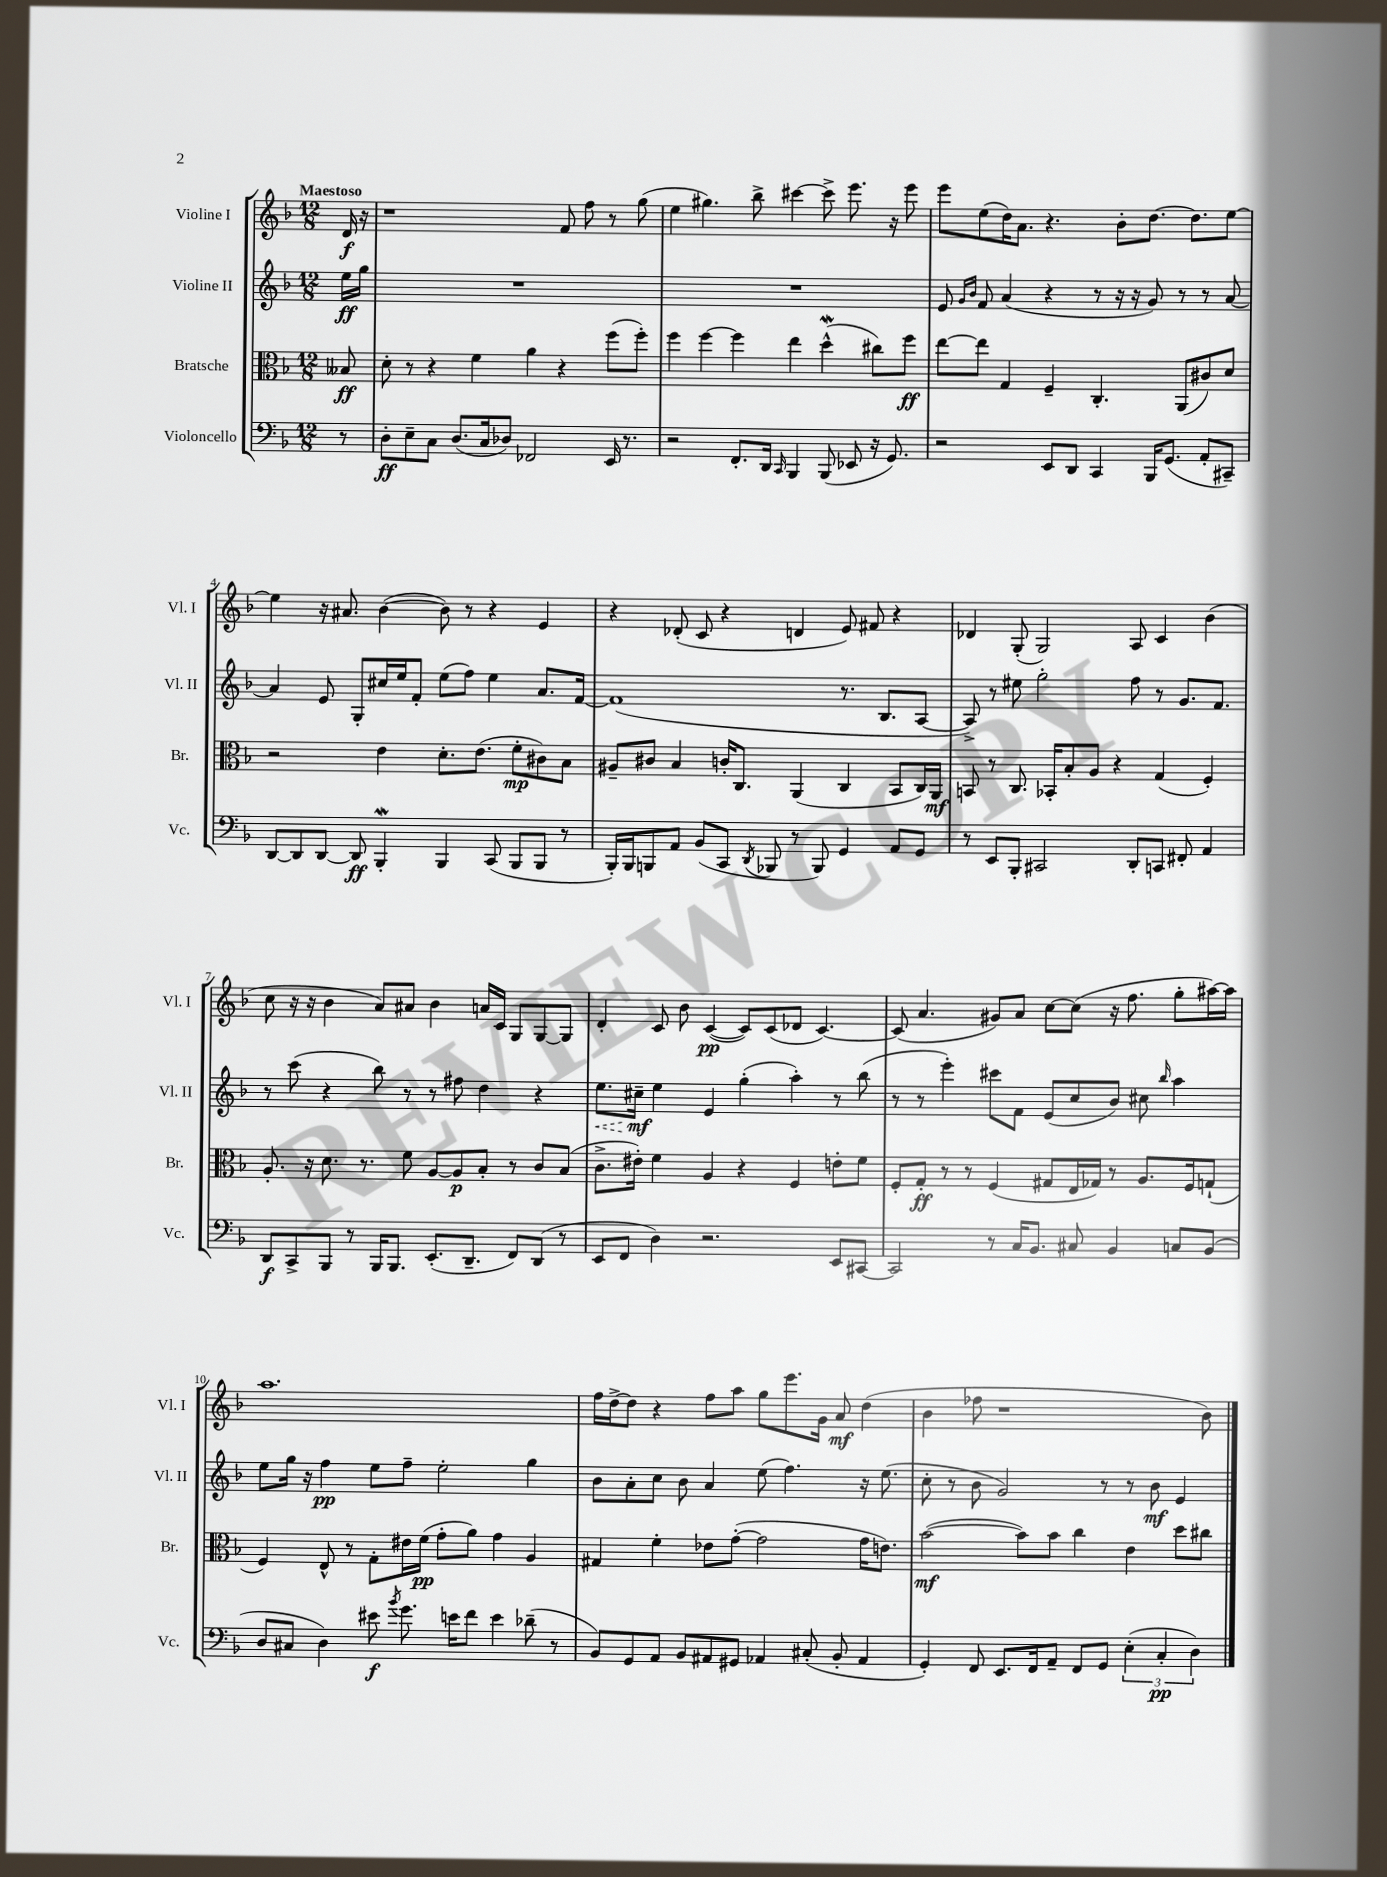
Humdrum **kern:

**kern	**kern	**kern	**kern
*staff4	*staff3	*staff2	*staff1
*clefF4	*clefC3	*clefG2	*clefG2
*k[b-]	*k[b-]	*k[b-]	*k[b-]
*M12/8	*M12/8	*M12/8	*M12/8
8r	8B--	16ee	16d
.	.	16gg	16r
=	=	=	=
8D'	8d'	1.r	1r
8E~	8r	.	.
8C	4r	.	.
(8.D	.	.	.
.	4f	.	.
16C	.	.	.
8D-)	.	.	.
2FF-	4a	.	.
.	4r	.	8f
.	.	.	8ff
16EE	(8ff	.	8r
8.r	.	.	.
.	8ff')	.	(8gg
=	=	=	=
2r	4ff	1.r	4ee
.	[4ff	.	4.gg#)
8.FF'	4ff]	.	.
.	.	.	8bb-^
16DD	.	.	.
16qqCC	.	.	.
4BBB-	4ee	.	[4ccc#
(8BBB-	(4dd^^	.	8ccc#^]
8EE-	.	.	8.eee
16r	8cc#)	.	.
8.GG)	.	.	16r
.	8ff	.	8eee
=	=	=	=
2r	[8ee	8e	8eee
.	.	16qqg	.
.	.	16qqb-	.
.	8ee]	8f	(8ee
.	4G	(4a	16dd)
.	.	.	8.a
8EE	4F~	4r	4.r
8DD	.	.	.
4CC	4.C'	8r	.
.	.	16r	8b-'
.	.	16r	.
16BBB-	.	8g)	[8.dd
(8.GG	.	.	.
.	(8AA	8r	.
.	.	.	8.dd]
8AA'	8c#)	8r	.
8CC#~)	8d	[8a	[8ee
=	=	=	=
[8DD	2r	4a]	4ee]
8DD]	.	.	.
[8DD	.	8e	16r
.	.	.	8.a#
8DD]	.	8G'	.
4BBB-'	4e	16cc#	([4b-
.	.	16ee	.
.	.	8f'	.
4BBB-	8.d'	(8ee	8b-])
.	.	8ff)	8r
.	(8.e	.	.
(8CC	.	4ee	4r
8BBB-	8f'	.	.
8BBB-	8c#)	8.a	4e
8r	8B-	.	.
.	.	[16f	.
=	=	=	=
16BBB-')	8A#~	(1f]	4r
16BBB-	.	.	.
8BBB	8c#	.	.
8AA	4B-	.	(8d-'
(8BB-	.	.	8c
8CC	16c'	.	4r
.	8.C	.	.
8qDD	.	.	.
8BBB-	.	.	.
8r	(4AA	.	4d
8BBB-)	.	.	.
4GG	4C	8.r	8e)
.	.	.	8f#
.	.	8.B-	.
8AA	8BB-	.	4r
8GG	16C)	[8A	.
.	16AA	.	.
=	=	=	=
8r	8BB	8A^])	4d-
8EE	8r	8r	.
8BBB-'	8.C	8ee#	(8G'
2CC#	.	2gg'	2G)
.	16BB-'	.	.
.	8B-'	.	.
.	8A	.	.
.	4r	.	.
8DD'	.	8ff	8A
8CC	(4G	8r	4c
8FF#'	.	8.g	.
4AA	4F')	.	(4b-
.	.	8.f	.
=	=	=	=
8DD	8.A'	8r	8cc
8CC^	.	(8ccc	16r
.	16r	.	16r
8BBB-	8.d	4r	4b-
8r	.	.	.
.	8.r	.	.
16BBB-	.	8bb-)	8a)
8.BBB-	.	.	.
.	8f	8r	8a#
(8.EE'	[8A	8r	4b-
.	8A]	8ff#	.
8.DD~	.	.	.
.	8B-'	4dd	16a
.	.	.	16c
8FF)	8r	.	8G
(8DD	8c	4r	[8G
8r	(8B-	.	8G]
=	=	=	=
8EE	8.c^	8.ee	4d'
8FF	.	.	.
.	16e#')	16cc#~	.
4D)	4f	4ee	8c
.	.	.	8b-
2.r	4A	4e	([4c
.	4r	(4gg'	8c])
.	.	.	(8c
.	4F	4aa')	8d-
.	.	.	[4.c)
8EE	8e'	8r	.
[8CC#	8f	(8bb-	.
=	=	=	=
2CC#]	8F'	8r	(8c]
.	8G'	8r	4.a
.	8r	4eee')	.
.	8r	.	.
8r	(4F	8ccc#	8g#)
16C	.	8f	8a
8.BB-	.	.	.
.	8G#	(8e	[8cc
8C#	16E	8cc	(8cc]
.	16G-)	.	.
4BB-	8r	8b-)	16r
.	.	.	8.ff
.	8.A	8cc#	.
.	.	16qqbb-	.
8C	.	4aa	8gg'
.	16F	.	.
(8BB-	(8G`	.	[16aa#)
.	.	.	16aa#]
=	=	=	=
8D	4F)	8ee	1.aa
8C#	.	16gg	.
.	.	16r	.
4D)	8E^^	4ff	.
.	8r	.	.
8e#	8G'	8ee	.
8qb-	.	.	.
8.g	16e#	8ff~	.
.	(16f	.	.
.	8g'	2ee'	.
16e	.	.	.
8f	8a)	.	.
4e	4g	.	.
(8d-~	4A	4gg	.
8r	.	.	.
=	=	=	=
8BB-)	4G#	8b-	16ff
.	.	.	[16dd^
8GG	.	8a'	8dd]
8AA	4f'	8cc	4r
8BB-	.	8b-	.
8AA#	8e-	4a	8ff
8GG#	([8g'	.	8aa
4AA-	2g]	(8ee	8gg
.	.	4.ff)	8.eee
(8C#'	.	.	.
.	.	.	16g
8BB-'	.	.	8a
4AA-	16g	16r	(4dd
.	8.e)	(8.ee	.
=	=	=	=
4GG')	([2b-	8cc'	4b-
.	.	8r	.
8FF	.	8b-	8ff-
8.EE	.	2g)	1r
.	8b-])	.	.
16FF	.	.	.
8AA~	8b-	.	.
8FF	4cc	.	.
8GG	.	8r	.
(6E'	4e	8r	.
.	.	8b-	.
6C'	.	.	.
.	8dd	4e	.
6D)	.	.	.
.	8cc#	.	8b-)
==	==	==	==
*-	*-	*-	*-
